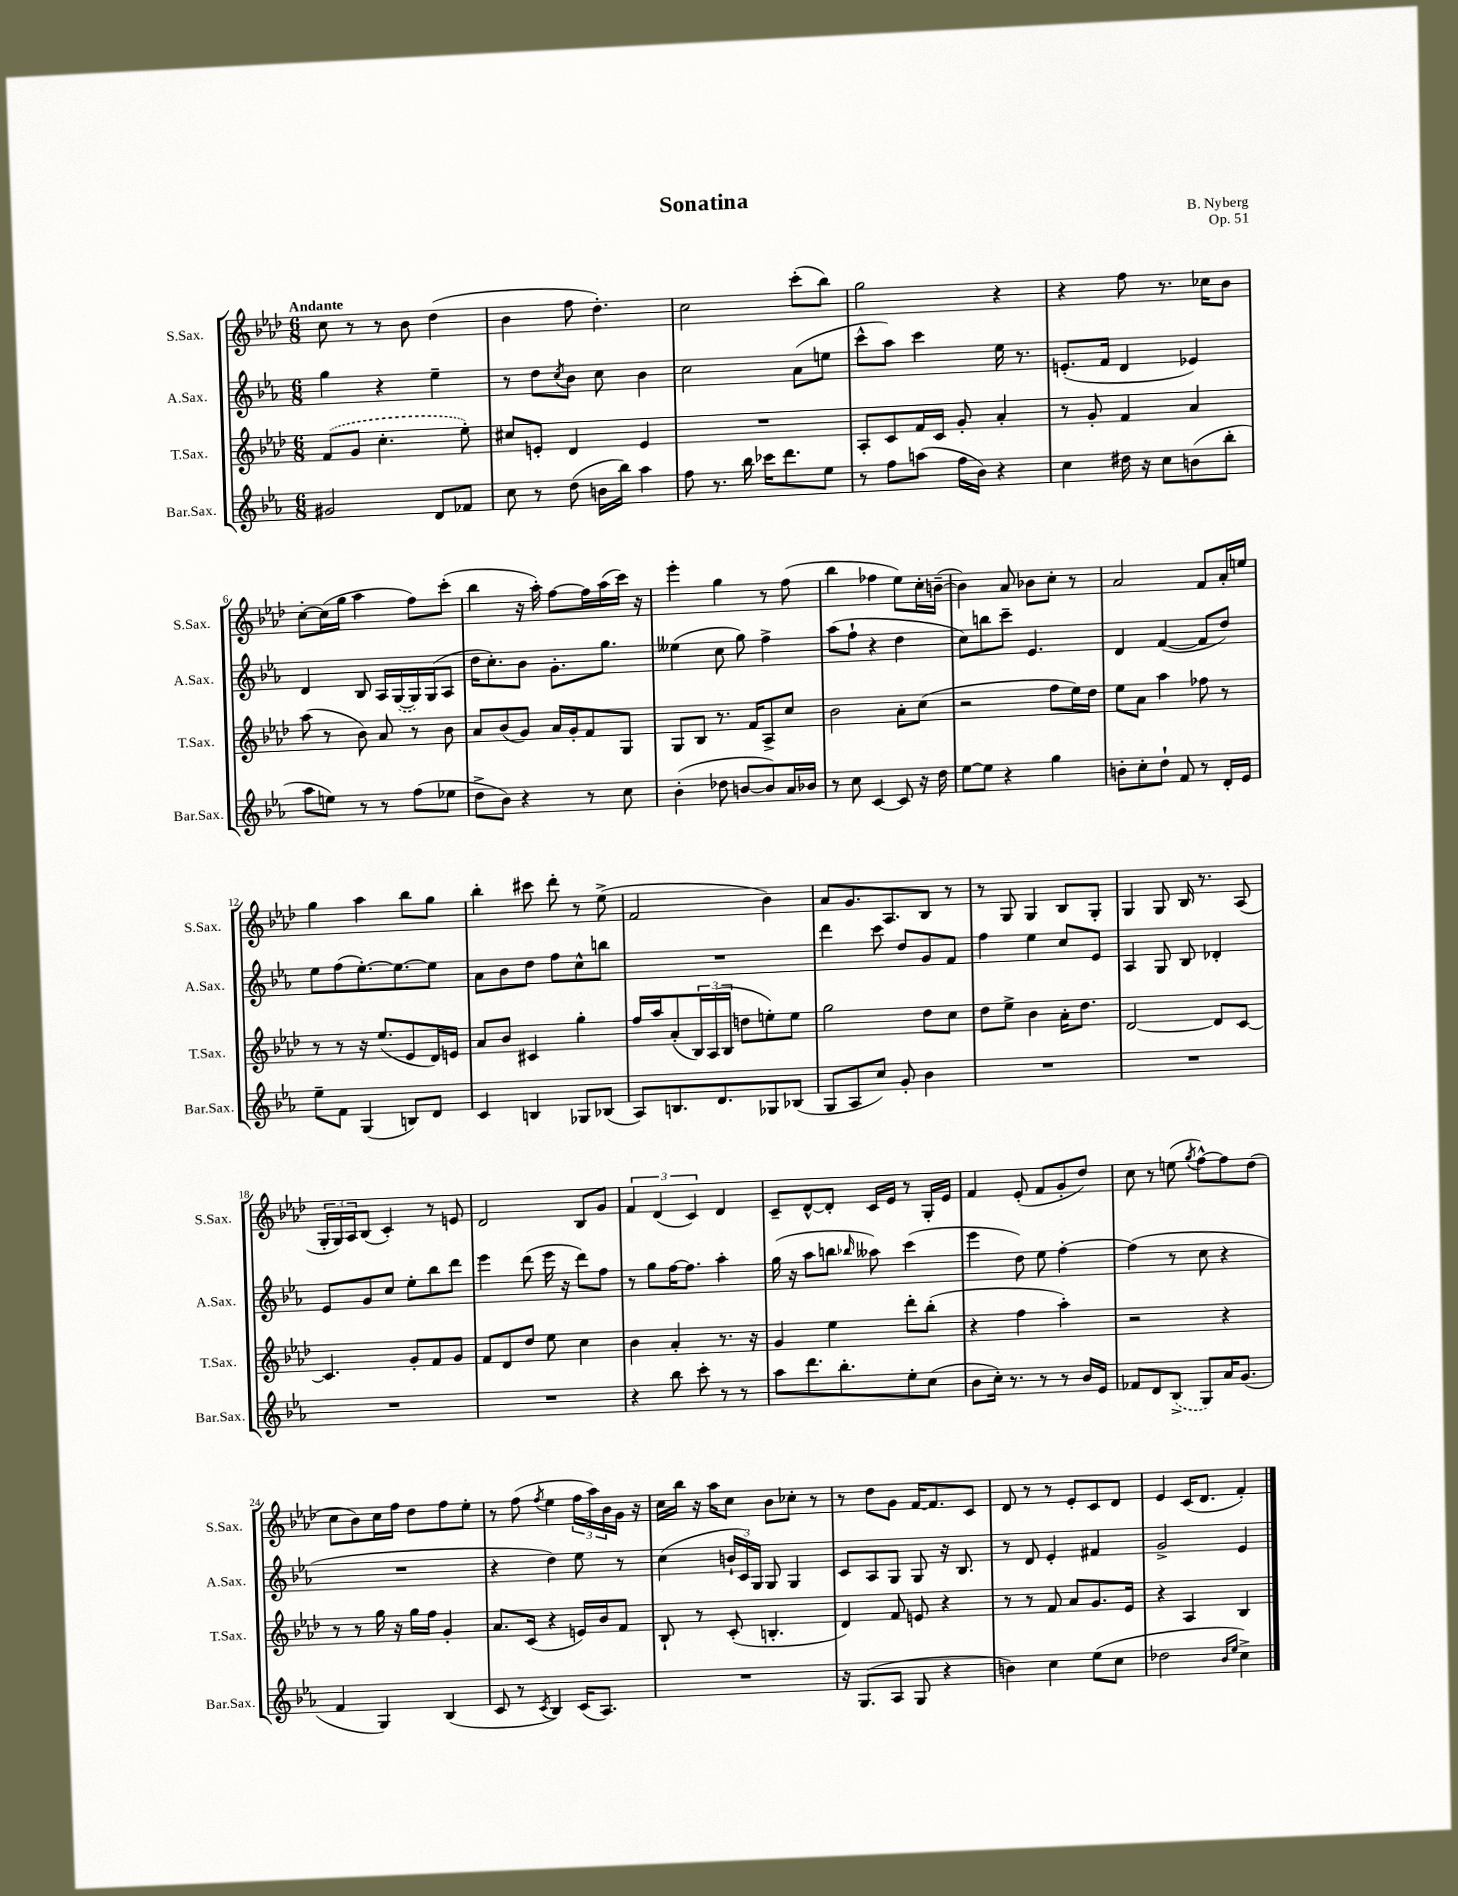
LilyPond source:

\header { title = "Sonatina" composer = "B. Nyberg" opus = "Op. 51" }
<<
\new StaffGroup <<
\new Staff = "s0" \with { instrumentName = "S.Sax." shortInstrumentName = "S.Sax." } {
    \clef treble \key aes \major \numericTimeSignature \time 6/8 \tempo "Andante"
    c''8 r8 r8 bes'8 des''4( |
    bes'4 f''8 des''4.-.) |
    c''2 c'''8-.( bes''8) |
    g''2 r4 |
    r4 f''8 r8. ces''16 bes'8 |
    c''8~-. c''16( g''16 aes''4 f''8) c'''8-.( |
    bes''4 r16 aes''16-.) f''8~ f''16 aes''16( c'''16) r16 |
    ees'''4-. g''4 r8 f''8( |
    bes''4 fes''4 ees''8) c''16-. b'16~--( |
    b'4) aes'8 bes'8 c''8-. r8 |
    aes'2 f'8 aes'16-. e''16 |
    g''4 aes''4 bes''8 g''8 |
    bes''4-. cis'''8 des'''8-. r8 ees''8->( |
    f'2 bes'4) |
    aes'8 g'8. aes8. bes8 r8 |
    r8 g8 g4 bes8 g8-. |
    g4 g8 bes16 r8. aes8( |
    \tuplet 3/2 { g16-. g16) aes16 } bes8( c'4-.) r8 e'8 |
    des'2 bes8 g'8 |
    \tuplet 3/2 { f'4 des'4( c'4) } des'4 |
    c'8-- des'8~-^ des'8-. c'16 ees'16 r8 g16-. ees'16 |
    f'4 ees'8-.( f'8 g'8-. des''8) |
    c''8 r8 e''8( \acciaccatura { g''8 } f''8~-^) f''8 des''8( |
    c''8 bes'8) c''16 f''16 des''8 f''8 ees''8-. |
    r8 f''8( \acciaccatura { f''8 } ees''4 \tuplet 3/2 { f''16 aes''16) bes'16 } g'16 r16 |
    c''16 bes''16 r16 aes''16 c''8 bes'8 ces''8-. r8 |
    r8 des''8 g'8 f'16~ f'8. c'8 |
    des'8 r8 r8 ees'8-. c'8 des'8 |
    ees'4 c'16( des'8. f'4-.) \bar "|." |
}
\new Staff = "s1" \with { instrumentName = "A.Sax." shortInstrumentName = "A.Sax." } {
    \clef treble \key ees \major \numericTimeSignature \time 6/8
    g''4 r4 ees''4-- |
    r8 d''8 \acciaccatura { c''8 } bes'8 c''8 bes'4 |
    c''2 aes'8( e''8 |
    c'''8-^ aes''8) c'''4 ees''16 r8. |
    e'8.-.( f'16 d'4 ees'4) |
    d'4 bes8 aes16 \once \slurDashed g16~( g16) g16( aes8 |
    d''16 c''8.-.) bes'8 g'8.-. g''8. |
    eeses''4( c''8 g''8) f''4-> |
    aes''8( f''8-! r4 d''4 |
    c''8) b''8 c'''8-- ees'4. |
    d'4 f'4~( f'8 d''8) |
    ees''8 f''8( ees''8.~-.) ees''8.~ ees''8 |
    aes'8 bes'8 d''8 f''8 c''8-^ b''8 |
    R2. |
    d'''4 c'''8 d''8 g'8 f'8 |
    f''4 ees''4 c''8 ees'8 |
    aes4 g8 bes8 des'4-. |
    ees'8 g'8 c''8 ees''8-. bes''8 d'''8 |
    ees'''4 d'''8( ees'''16 r16 d'''8) f''8 |
    r8 g''8 f''16~ f''8. aes''4-. |
    g''16( r16 aes''8 b''8 \grace { bes''16 } aeses''8) c'''4( |
    ees'''4 d''8) ees''8 f''4~-. |
    f''4( r8 c''8 r4 |
    R2. |
    r4 d''4) ees''8 r8 |
    c''4( \tuplet 3/2 { b'16-! c'16) g16 } g8 g4 |
    c'8 aes8 g8 g8 r16 bes8. |
    r8 d'8 ees'4-. fis'4 |
    g'2-> ees'4 \bar "|." |
}
\new Staff = "s2" \with { instrumentName = "T.Sax." shortInstrumentName = "T.Sax." } {
    \clef treble \key aes \major \numericTimeSignature \time 6/8
    \once \slurDashed f'8( g'8 c''4.-. ees''8-.) |
    cis''8 e'8-. des'4 e'4 |
    R2. |
    aes8-. c'8 f'16 c'16 g'8-. aes'4-. |
    r8 g'8-. f'4 aes'4 |
    aes''8( r8 bes'8) aes'8 r8 bes'8 |
    aes'8 bes'8( g'8) aes'16 g'16-. f'8 g8 |
    g8 bes8 r8. f'16 aes8-> c''8 |
    bes'2 aes'8-. c''8( |
    r2 f''8 ees''16) des''16 |
    ees''8 aes'8 aes''4 fes''8 r8 |
    r8 r8 r16 ees''8.( ees'8 des'16) e'16 |
    aes'8 bes'8 cis'4 g''4-. |
    f''16 aes''16 aes'8-.( \tuplet 3/2 { bes16) aes16( bes16 } d''8 e''8-.) e''8 |
    g''2 des''8 c''8 |
    des''8 ees''8-> bes'4 aes'16-. des''8. |
    des'2~ des'8 c'8~ |
    c'4. g'8-. f'8 g'8 |
    f'8 des'8 des''8 ees''8 c''4 |
    bes'4 aes'4-. r8. r16 |
    g'4 ees''4 des'''8-. bes''8-.( |
    r4 f''4 aes''4-.) |
    r2 r4 |
    r8 r8 g''16 r16 g''16 f''16 g'4-. |
    aes'8. c'16( r4 e'16) bes'16 f'8 |
    bes8-! r8 c'8-.( b4.-. |
    des'4) f'8 e'8 r4 |
    r8 r8 f'8 aes'8 g'8. ees'16 |
    r4 aes4 bes4 \bar "|." |
}
\new Staff = "s3" \with { instrumentName = "Bar.Sax." shortInstrumentName = "Bar.Sax." } {
    \clef treble \key ees \major \numericTimeSignature \time 6/8
    gis'2 d'8 fes'8 |
    c''8 r8 d''8( b'16 bes''16) aes''4 |
    f''8 r8. bes''16 ces'''16 d'''8. ees''8 |
    r8 f''8 a''8( f''16 bes'16) r4 |
    c''4 dis''16 r16 c''8 b'8( bes''8-. |
    aes''8 e''8) r8 r8 f''8( ees''8 |
    d''8-> bes'8) r4 r8 c''8 |
    bes'4-.( des''8 b'8~ b'8) aes'16 bes'16 |
    r8 c''8 c'4~ c'8 r16 d''16 |
    ees''8~ ees''8 r4 g''4 |
    b'8-. c''8-. d''8-! f'8 r8 d'16-. ees'16 |
    ees''8-- f'8 g4( b8) d'8 |
    c'4 b4 ges8 bes8( |
    aes8) b8. d'8. ges8 bes8( |
    g8 aes8 c''8) g'8-. bes'4 |
    R2. |
    R2. |
    R2. |
    R2. |
    r4 bes''8 c'''8-. r8 r8 |
    aes''8 d'''8. bes''8.-. ees''8-. c''8( |
    bes'8 c''16-.) r8. r8 r8 bes'16 ees'16 |
    fes'8 d'8 \once \slurDashed bes8->( g8) aes'16 g'8.( |
    f'4 g4) bes4( |
    c'8 r8 \acciaccatura { c'8 } bes4) c'16( aes8.) |
    R2. |
    r16 g8.( aes8 g8 r4 |
    b'4) c''4 ees''8( c''8 |
    des''2 \grace { bes'16 ees''16 } c''4->) \bar "|." |
}
>>
>>
